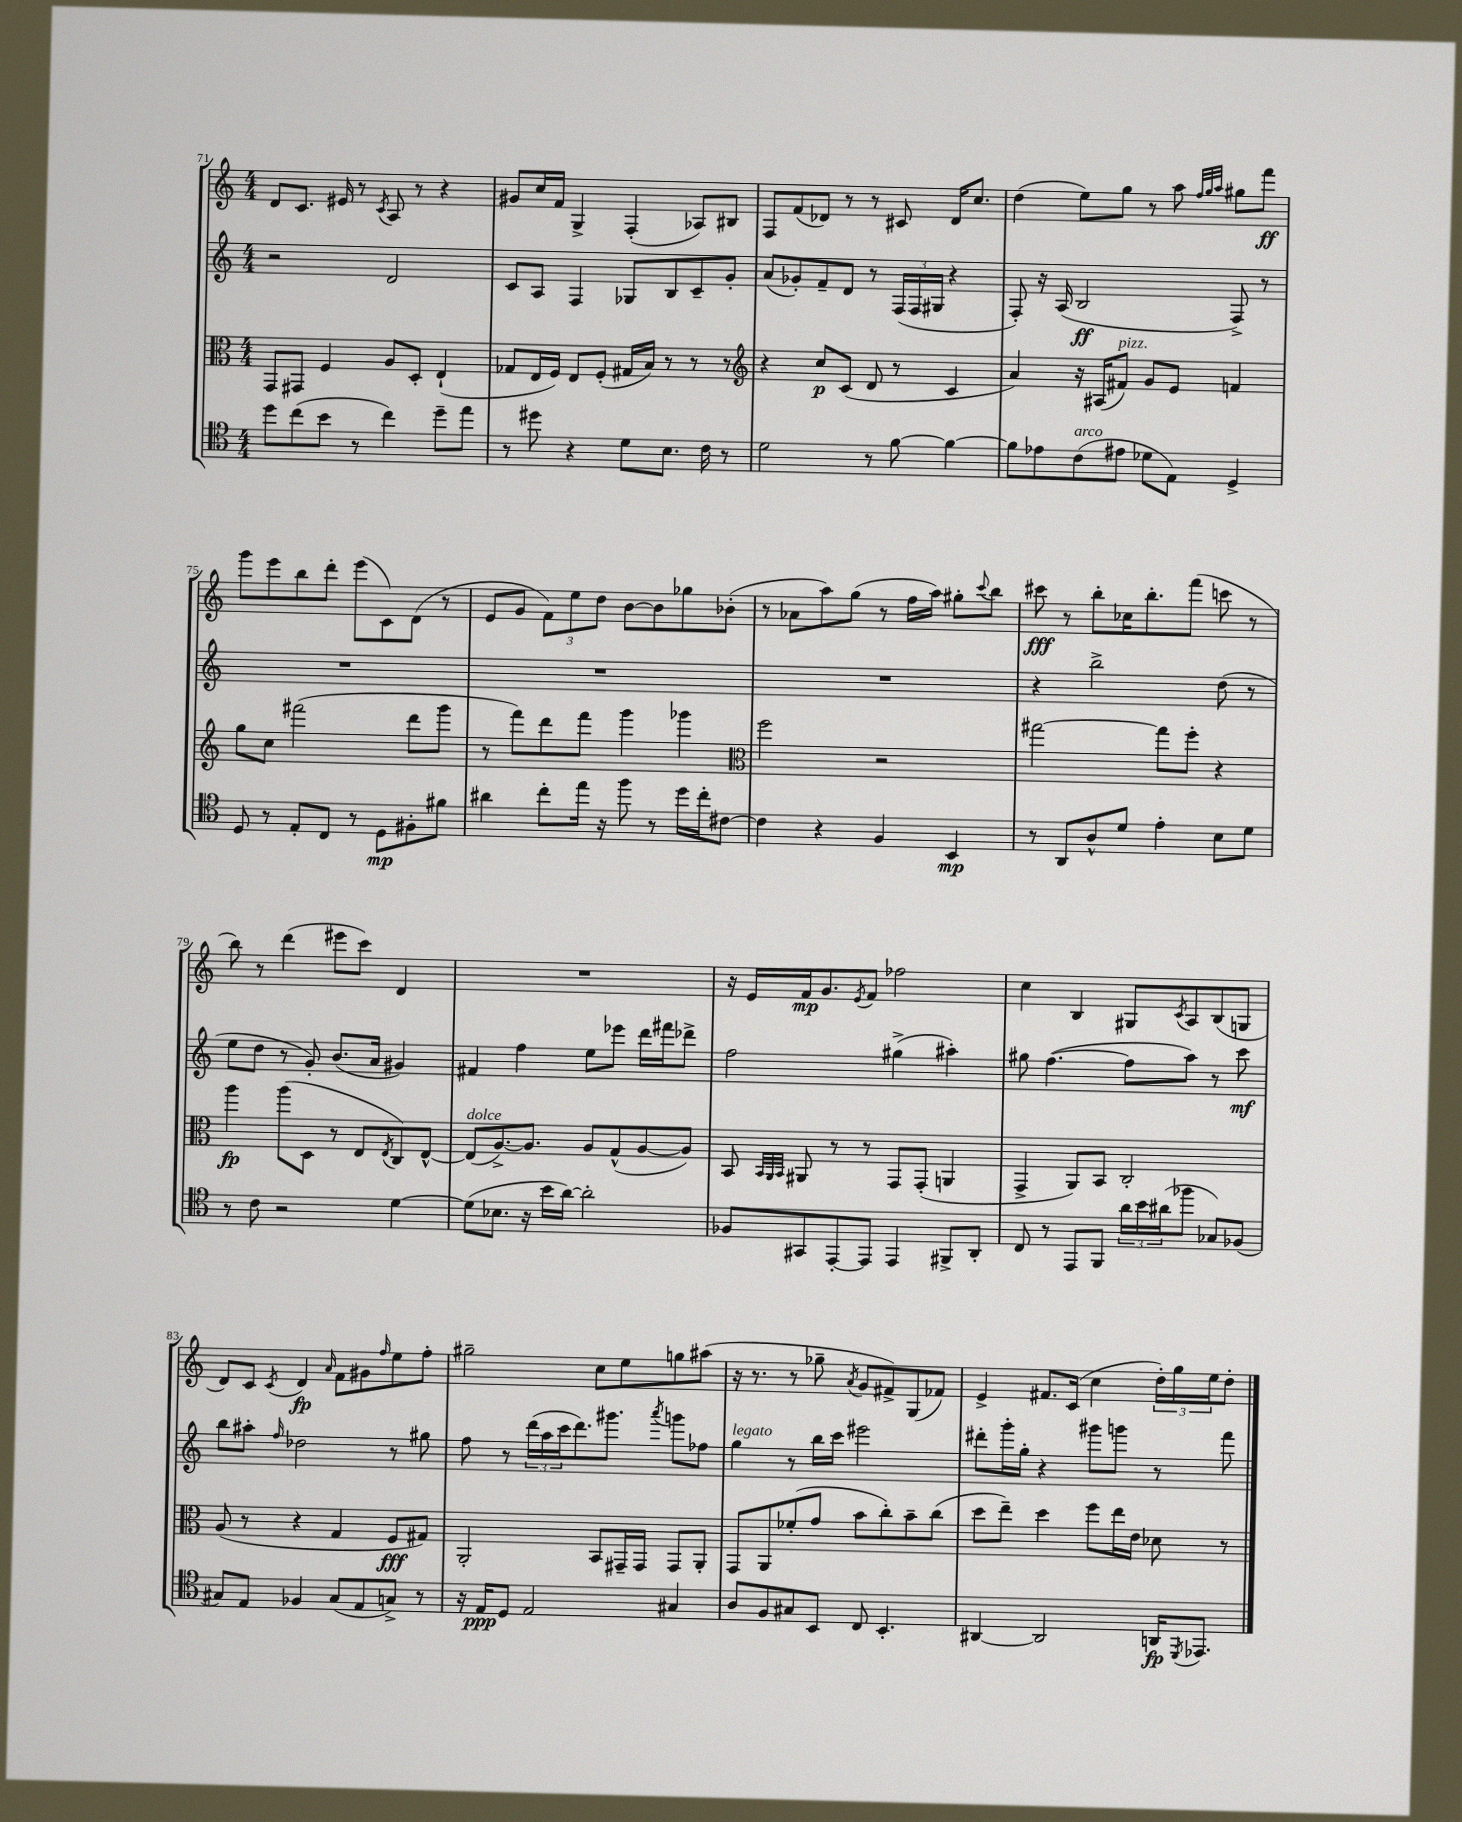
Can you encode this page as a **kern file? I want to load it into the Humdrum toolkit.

**kern	**kern	**kern	**kern
*staff4	*staff3	*staff2	*staff1
*clefC4	*clefC3	*clefG2	*clefG2
*k[]	*k[]	*k[]	*k[]
*M4/4	*M4/4	*M4/4	*M4/4
8dd	8GG	2r	8d
(8cc	8GG#	.	8.c
8b	4F	.	.
.	.	.	16e#
8r	.	.	8r
.	.	.	8qc
4cc)	8A	2d	8A
.	8D'	.	8r
8dd~	(4E`	.	4r
8ee	.	.	.
=	=	=	=
8r	8G-	8c	8g#
8dd#	16E	8A	16cc
.	16F)	.	16f
4r	8E	4F	4G^
.	(8F'	.	.
8d	16G#	8G-	(4F'
.	16B)	.	.
8.B	8r	8B	.
.	8r	8c~	8A-)
16c	.	.	.
8r	8r	8g'	8B#
=	=	=	=
*	*clefG2	*	*
2d	4r	(8a	8F
.	.	8g-')	(8f
.	8cc	8f~	8d-)
.	(8c	8d	8r
8r	8d	8r	8r
[8f	8r	(24F	8c#
.	.	24F	.
.	.	24G#	.
4f_	4c	4r	16d-
.	.	.	8.cc
=	=	=	=
8f]	4a)	8F')	(4dd
8e-	.	16r	.
.	.	(16A	.
(8c	16r	2B	8ee)
.	(16A#	.	.
8e#	8f#)	.	8gg
8d-	8g	.	8r
8E)	8e	.	8aa
.	.	.	32qqff
.	.	.	32qqgg
.	.	.	32qqaa
4D^	4f	8F^)	8gg#
.	.	8r	8fff
=	=	=	=
8D	8gg	1r	8ggg
8r	8cc	.	8eee
8E'	(2fff#	.	8bb
8C	.	.	8ddd'
8r	.	.	(8eee
8D	.	.	8c)
8F#'	8ddd	.	(8d
8f#	8ggg	.	8r
=	=	=	=
4a#	8r	1r	8e
.	8fff)	.	8g
8cc'	8ddd	.	12f)
.	.	.	12ee
16ee	8fff	.	.
.	.	.	12dd
16r	.	.	.
8ff	4ggg	.	[8b
8r	.	.	8b]
16dd	4ggg-	.	8gg-
16cc'	.	.	.
[8c#	.	.	(8b-'
=	=	=	=
*	*clefC3	*	*
4c#]	2ff	1r	8r
.	.	.	8a-
4r	.	.	8aa)
.	.	.	(8gg
4F	2r	.	8r
.	.	.	16ff
.	.	.	16aa)
4BB	.	.	8gg#'
.	.	.	8qqccc
.	.	.	8bb
=	=	=	=
8r	[2gg#	4r	8ccc#
8AA	.	.	8r
8A^^	.	2bb^	8bb'
8d	.	.	16cc-
.	.	.	8.bb'
4e'	8gg#]	.	.
.	8ff'	.	(8fff
8B	4r	(8dd	8ccc
8d	.	8r	8r
=	=	=	=
8r	4aa	8ee	8bb)
8c	.	8dd	8r
2r	(8aa	8r	(4ddd
.	8D	8g')	.
.	8r	(8.b	8eee#
.	8E	.	8ccc)
.	.	16a	.
.	8qE	.	.
[4d	8C)	4g#)	4d
.	[8E^^	.	.
=	=	=	=
(8d]	(8E]	4f#	1r
8.B-	[8.A^)	.	.
.	.	4ff	.
16r	8.A]	.	.
16b	.	.	.
[16a)	.	.	.
2a']	8A	8ee	.
.	(8G^^	8eee-	.
.	[8A	16ddd	.
.	.	16fff#	.
.	8A])	8ddd-^	.
=	=	=	=
8F-	8BB	2ff	16r
.	.	.	16e
.	32qqBB	.	.
.	32qqAA	.	.
.	32qqBB	.	.
8GG#	8AA#	.	16f
.	.	.	8.g
[8EE'	8r	.	.
.	.	.	8qe
8EE]	8r	.	8f
4EE	8GG	(4gg#^	2ff-
.	(8GG'	.	.
8FF#^	4AA	4aa#')	.
8AA'	.	.	.
=	=	=	=
8C	4GG^	8gg#	4cc
8r	.	([4.ff	.
8EE	8AA)	.	4B
8FF	8BB	.	.
24a	2C'	8ff]	8G#
24b	.	.	.
(24a#	.	.	.
.	.	.	8qc
8ff-	.	8aa)	8A
8G-)	.	8r	(8B
(8F-	.	8ccc	8G
=	=	=	=
8G#)	(8A	8bb	8d)
8E	8r	8aa#'	8c
.	.	16qqff	8qc
4F-	4r	2dd-	4d
.	.	.	16qqa
(8G#	4G	.	8f
8E	.	.	8g#
.	.	.	16qqff
8G^)	8F	8r	8ee
8r	8G#)	8gg#	8ff'
=	=	=	=
16r	2AA'	8ff	2gg#~
16E	.	.	.
8D	.	8r	.
2E	.	(24ddd	.
.	.	24aa	.
.	.	24ccc	.
.	.	8.ddd)	.
.	8BB	.	8cc
.	.	8.ggg#	.
.	16GG#~	.	8ee
.	16GG#	.	.
.	.	8qaaa	.
4G#	8GG#	8ggg	8gg
.	8AA'	8ff-	(8aa#
=	=	=	=
8A	8GG	4gg	16r
.	.	.	8.r
8F	8AA	.	.
8G#	(8f-'	8r	8r
8BB	8g	16bb	8gg-~
.	.	16ccc	.
.	.	.	8qa
8C	8b	2eee#	8g
4.BB'	8cc')	.	8f#^)
.	8b~	.	(8G
.	(8cc	.	8f-)
=	=	=	=
[4AA#	8dd	8ddd#'	4e^
.	8ee~)	16ggg'	.
.	.	16gg'	.
2AA#]	4dd	4r	8.f#
.	.	.	(16c
.	8ff	8ggg#	4cc
.	16ee	8ggg	.
.	16e	.	.
16AA	8d-	8r	24dd')
.	.	.	24gg
8qDD	.	.	.
8.EE-	.	.	.
.	.	.	24ee
.	8r	8fff	8dd'
==	==	==	==
*-	*-	*-	*-
